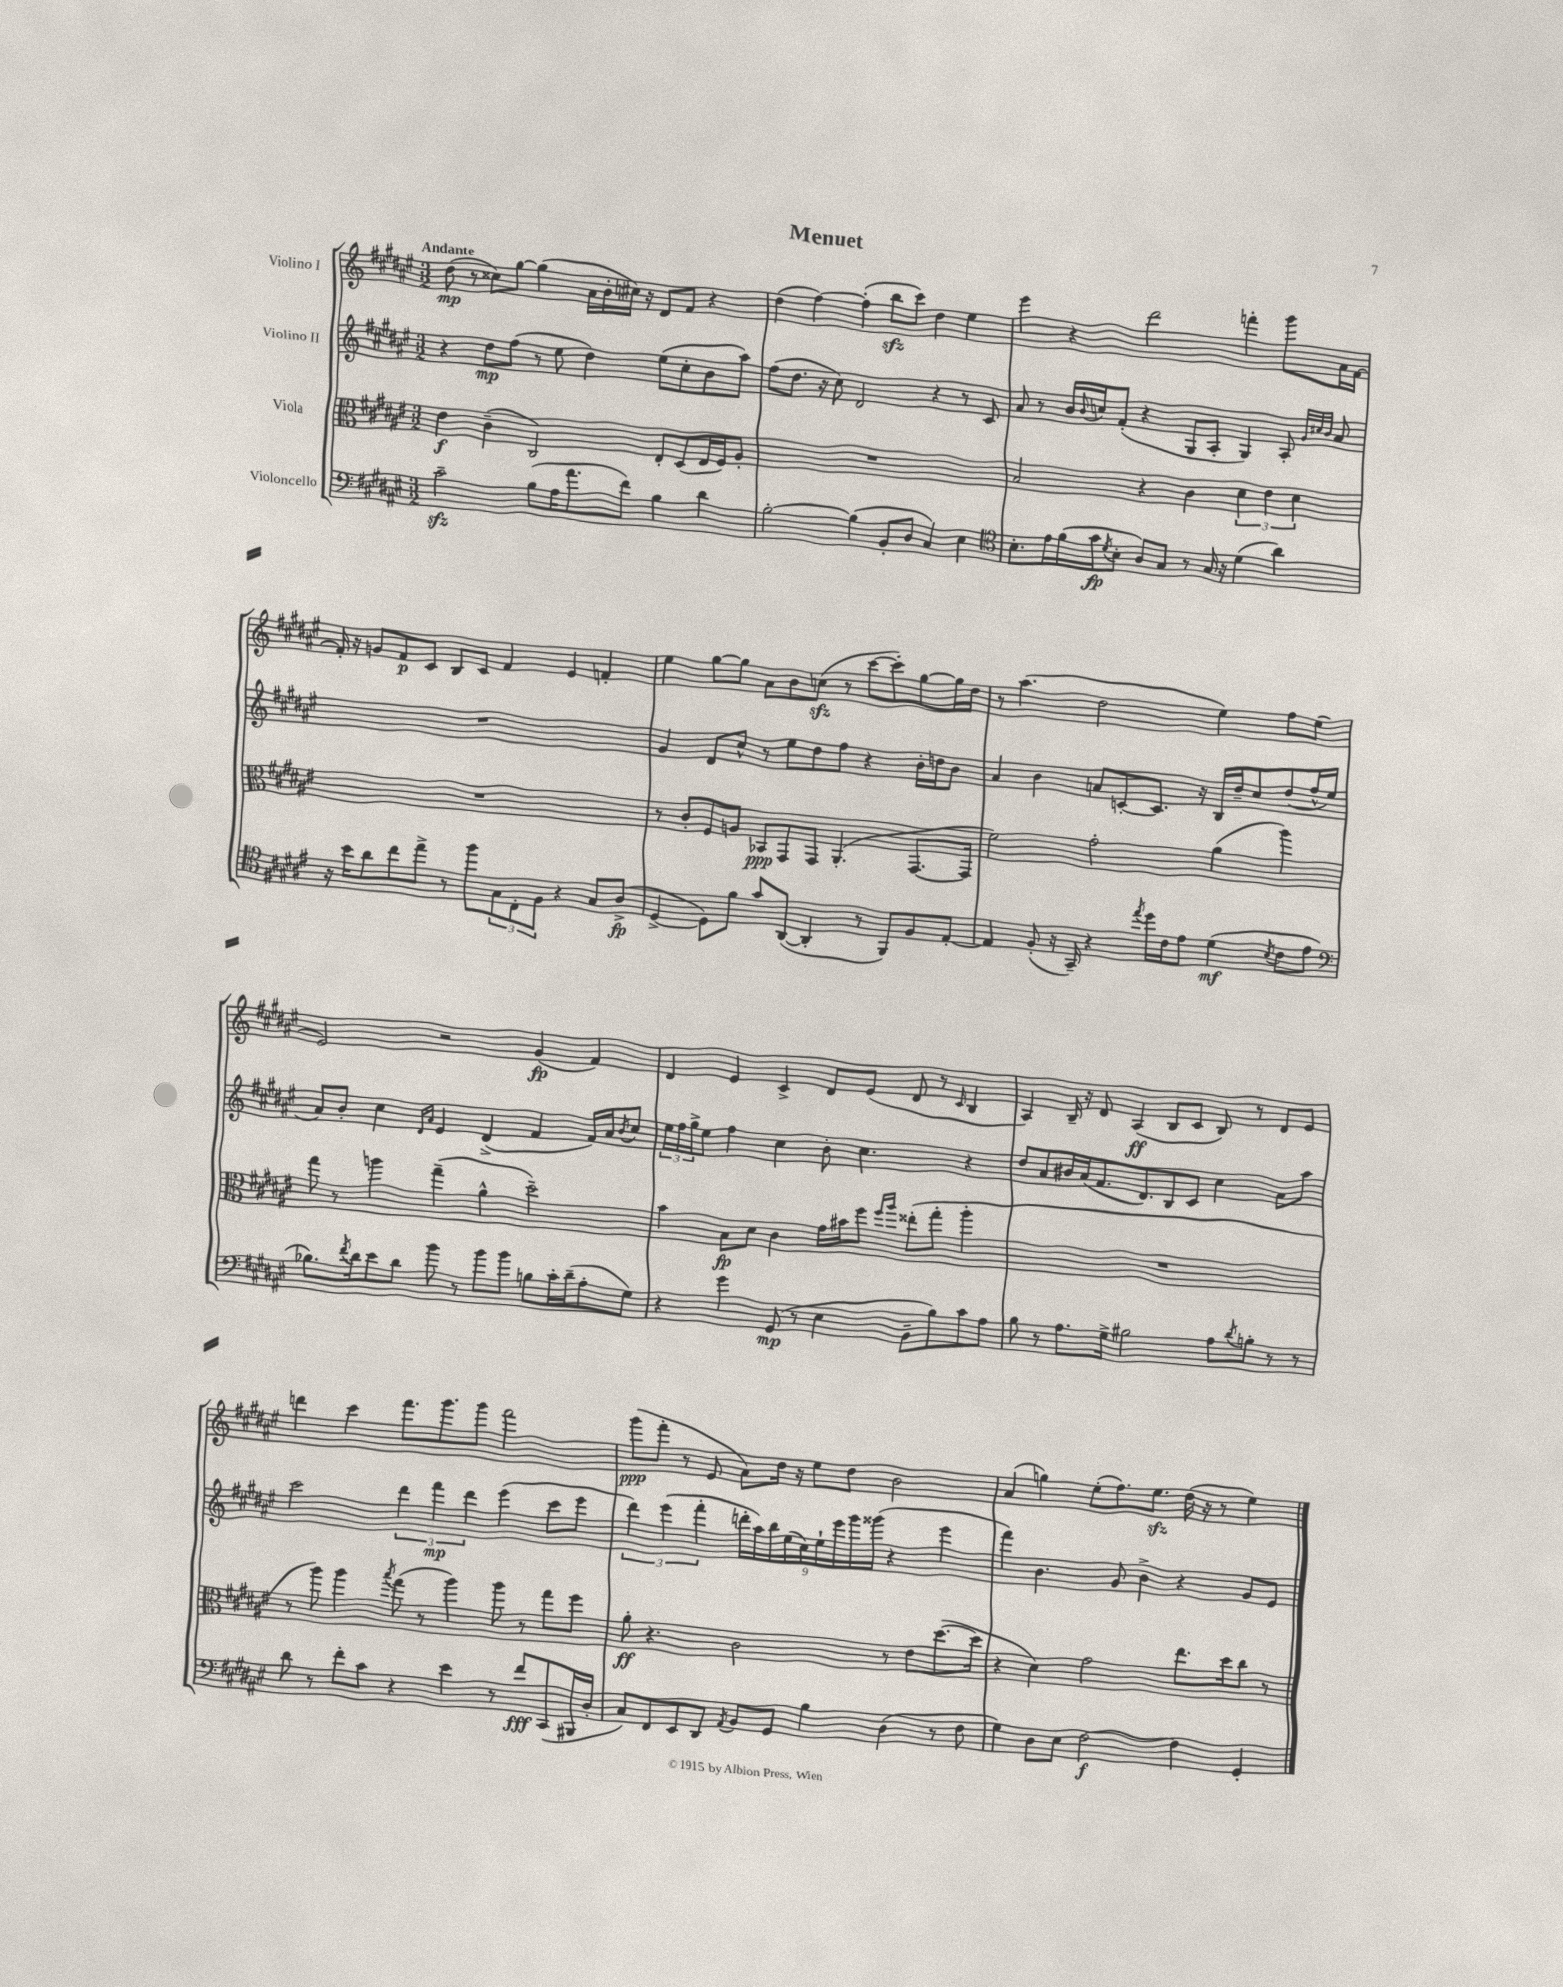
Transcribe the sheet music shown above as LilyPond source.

\header { title = "Menuet" }
<<
\new StaffGroup <<
\new Staff = "s0" \with { instrumentName = "Violino I" } {
    \clef treble \key fis \major \numericTimeSignature \time 3/2 \tempo "Andante"
    dis''8\mp( r8 cisis''8) gis''8~ gis''4( ais'16 b'16-. cis''16) r16 dis'8 fis'8 r4 |
    dis''4( fis''4~) fis''4-.( b''8\sfz cis'''8) dis''4 eis''4 |
    eis'''4 r4 dis'''2 f'''4-. gis'''8 ais'16 fis'16~ |
    fis'16-. r16 g'8 fis'8\p cis'8 b8 cis'8 fis'4 eis'4 f'4-. |
    eis''4 gis''8~ gis''8 ais'8 b'8 c''8\sfz( r8 cis'''8~ cis'''8-.) gis''8~ gis''16 dis''16 |
    r8 ais''4.( dis''2 eis''4) fis''8 eis''8( |
    eis'2) r2 gis'4\fp( fis'4) |
    dis'4 eis'4 cis'4-> dis'8 eis'8( dis'8 r8 \grace { cis'16 } b4 |
    ais4) b16-- r16 dis'8 ais4\ff( b8 cis'8 b8) r8 dis'8 eis'8 |
    d'''4 cis'''4 fis'''8. gis'''8. gis'''8 fis'''2 |
    gis'''8\ppp( fis'''8-. r8 eis'8 ais'8) dis''16 r16 eis''8 dis''8 b'2 |
    ais'4( g''4) eis''8-.( fis''8.) eis''8.\sfz dis''16( r16 r8 eis''4) \bar "|." |
}
\new Staff = "s1" \with { instrumentName = "Violino II" } {
    \clef treble \key fis \major \numericTimeSignature \time 3/2
    r4 dis''8\mp fis''8( r8 eis''8 dis''4) eis''8( cis''8-. b'8 ais''8) |
    fis''8( dis''8. r16 cis''8) dis'2 r4 r8 cis'8 |
    ais'8 r8 b'16 \appoggiatura { b'8 } c''16 fis'8-.( r4 gis8 ais8-. gis4) ais8-. \grace { gis'32 cis''32 b'32 } ais'8 |
    R1. |
    gis'4 dis'8 cis''8-^ r8 eis''8 dis''8 fis''8 r4 b'16-. d''16 b'8 |
    ais'4 b'4 a'8 c'8~-. c'8. r16 b16 dis''16-- cis''8 dis''8( fis''16-^ eis''16 |
    ais'8) b'8-. cis''4 \grace { dis'16 ais'16 } eis'4 dis'4->( fis'4 fis'16) ais'16 \acciaccatura { b'8 } cis''8 |
    \tuplet 3/2 { eis''16 fis''16 gis''16-> } eis''8 fis''4 cis''4 b'8-. cis''4. r4 |
    dis''8 ais'8 bis'16 ais'16( fis'8. dis'8.) b8 cis'8 cis''4 ais'8 ais''8 |
    cis'''2 \tuplet 3/2 { dis'''4 fis'''4\mp dis'''4 } eis'''4( cis'''8 eis'''8 |
    \tuplet 3/2 { dis'''4) eis'''4( fis'''4-. } \tuplet 9/8 { d'''16-. ais''16) b''16 eis''16( cis''16) eis''16-! eis'''16 gis'''16 gisis'''16( } r4 eis'''4 |
    fis'''4) b'4. gis'8 b'4-> r4 gis'8 eis'8 \bar "|." |
}
\new Staff = "s2" \with { instrumentName = "Viola" } {
    \clef alto \key fis \major \numericTimeSignature \time 3/2
    eis'4\f cis'4--( cis2) eis8-. dis8( eis16 fis16) ais8-. |
    R1. |
    b2 r4 cis'4 \tuplet 3/2 { dis'4 eis'4 dis'4 } |
    R1. |
    r8 cis'8-. fis8 a8 bes,8\ppp gis,8 gis,8 ais,4.-.( gis,8.~ gis,16 |
    fis'2) gis'2-. ais'4( ais''4) |
    gis''8 r8 a''4 gis''4--( ais'4-^ dis''2--) |
    b'4 b8\fp dis'8 cis'4 gis'16 bis'16 fis''8 \grace { fis''16 ais''16 } eisis''8-.( gis''8-. ais''4-. |
    R1. |
    r8 ais''8) ais''4 \acciaccatura { b''8 } gis''8( r8 ais''4) ais''8 r8 gis''8 fis''8 |
    ais'8-.\ff r4. cis'2 r8 eis'8 dis''8.~( dis''16 |
    r4 dis'4) gis'2 eis''8. dis''16 cis''8 r8 \bar "|." |
}
\new Staff = "s3" \with { instrumentName = "Violoncello" } {
    \clef bass \key fis \major \numericTimeSignature \time 3/2
    cis'2--\sfz b8( ais16 ais'8. fis'8) b4 dis'4 |
    b2~-. b4( b,8-. dis8 cis4) eis4 |
    \clef tenor b8.-. eis'16 fis'16( gis'16\fp \acciaccatura { dis'8 } b8-. ais8) gis8 r8 gis16 r16 dis'4( ais'4) |
    r16 b'16 ais'8 cis''8 eis''8-> r8 fis''8 \tuplet 3/2 { gis8 cis8-. fis8 } r4 gis8 ais8->\fp( |
    dis4~-> dis8) fis'8 gis'8 ais,8~( ais,4-. r8 fis,8) fis8 eis8~-. |
    eis4 fis8-.( r16 gis,16--) r4 \acciaccatura { eis''8 } dis''16 cis'16 eis'8 dis'4\mf( \acciaccatura { b8 } cis'8 eis'8 |
    \clef bass bes8.) \acciaccatura { fis'8 } dis'16 eis'8 dis'8 b'8 r8 b'8 b'8 b8 cis'16-. dis'16--( ais8-. gis8) |
    r4 gis'4 gis,8\mp( r8 eis4 b,8-- b8) cis'8 ais8 |
    b8 r8 ais8. gis16-> bis2 ais8 \acciaccatura { dis'8 } b8-. r8 r8 |
    dis'8 r8 fis'8-. cis'8 r4 eis'4 r8 fis'8\fff cis,8( bis,,16 dis16-. |
    cis8) fis,8 eis,8 dis,8 \acciaccatura { ais,8 } b,8 gis,8 b4 dis4( r8 fis8 |
    gis4) dis8 eis8 fis2~\f fis4 gis,4-. \bar "|." |
}
>>
>>
\layout { \context { \Score \remove "Bar_number_engraver" } }
